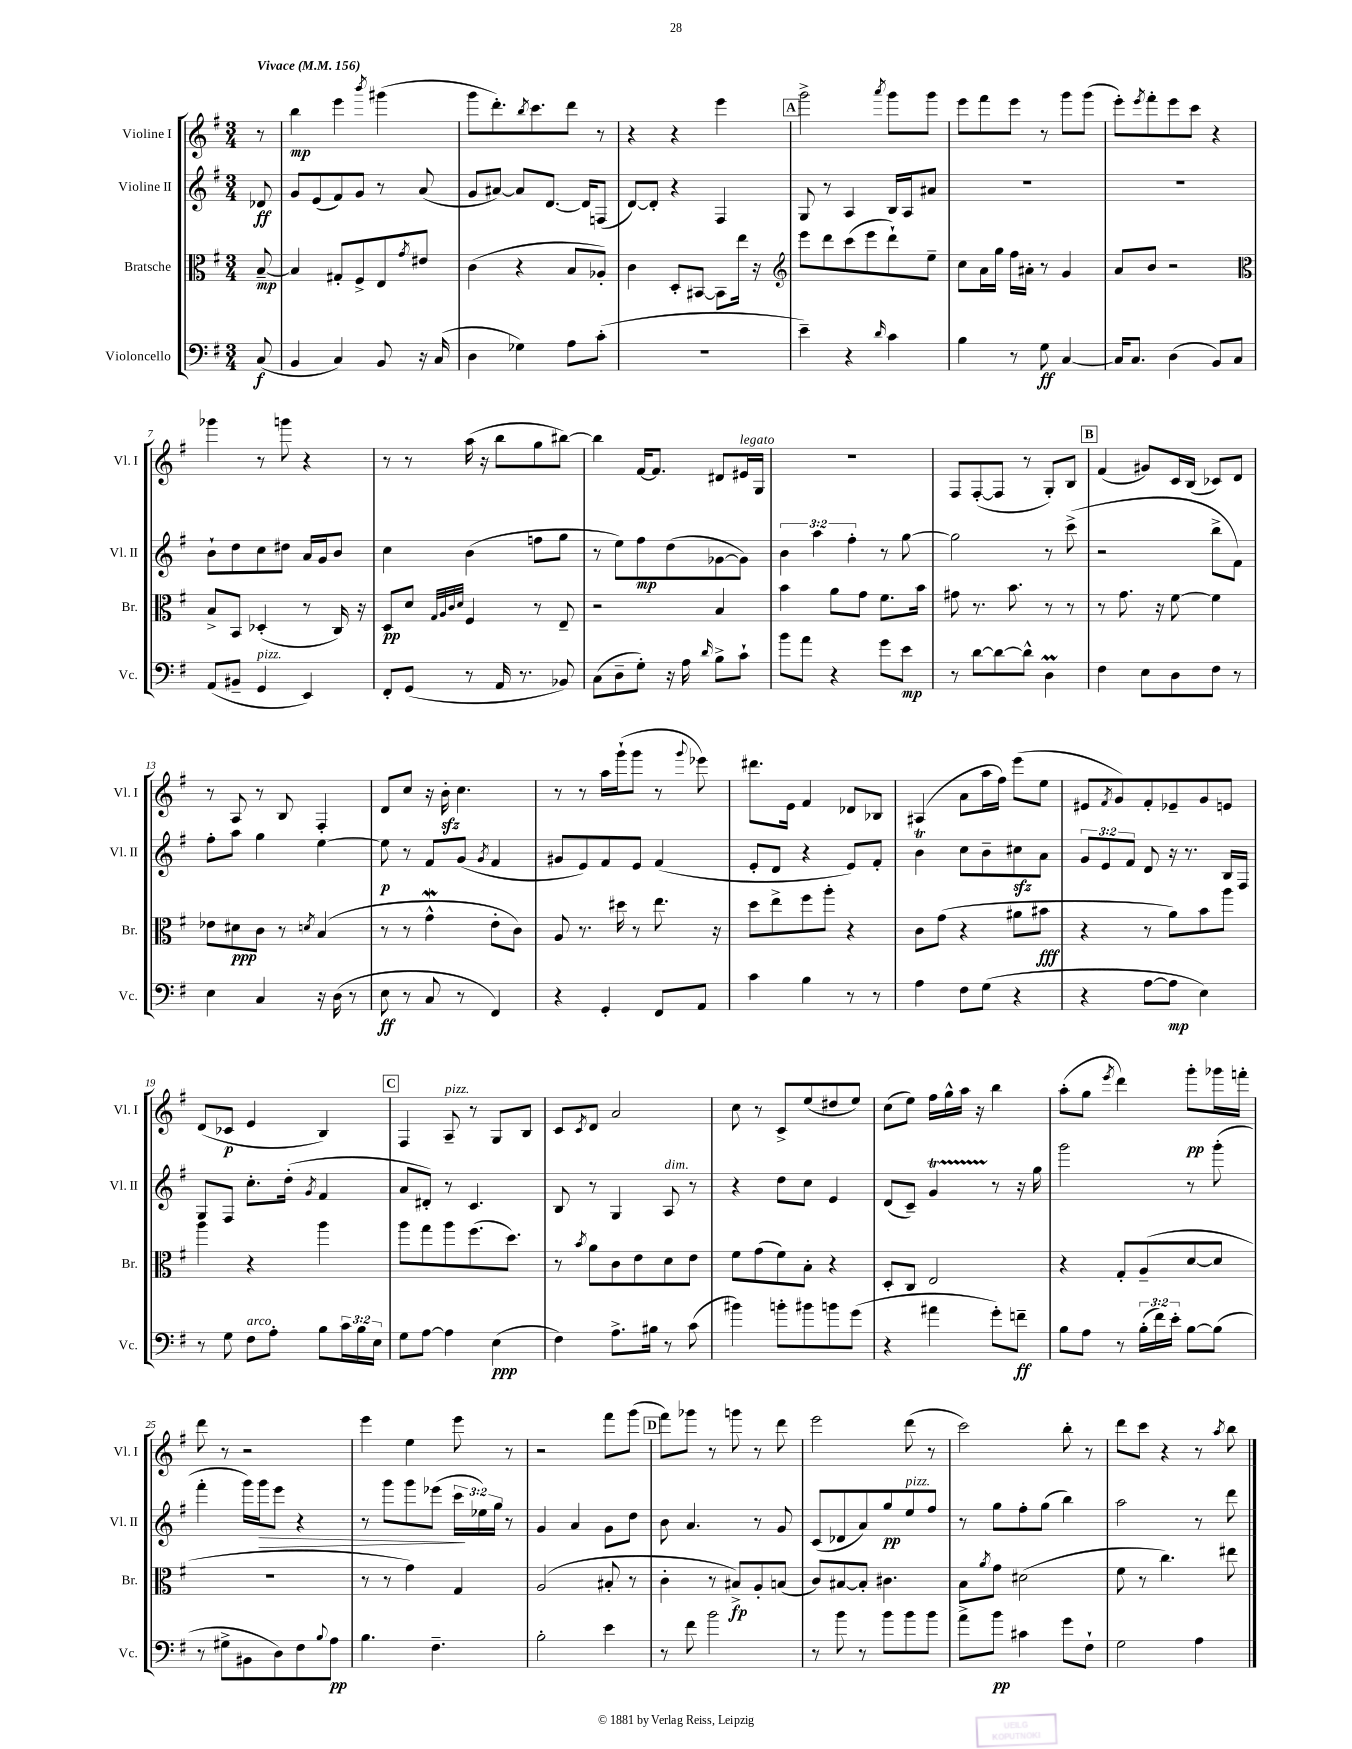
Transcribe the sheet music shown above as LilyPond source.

<<
\new StaffGroup <<
\new Staff = "s0" \with { instrumentName = "Violine I" shortInstrumentName = "Vl. I" } {
    \clef treble \key g \major \numericTimeSignature \time 3/4 \partial 8 \tempo "Vivace" 4 = 156
    r8 |
    b''4\mp e'''4 \acciaccatura { b'''8 } gis'''4( |
    g'''8 d'''8.-.) \acciaccatura { b''8 } c'''8. d'''8 r8 |
    r4 r4 e'''4 |
    \mark \markup { \box "A" } g'''2-> \acciaccatura { a'''8 } g'''8 g'''8 |
    e'''8 fis'''8 e'''8 r8 g'''8 g'''8( |
    e'''8-.) \acciaccatura { e'''8 } fis'''8-. e'''8 c'''8 r4 |
    ges'''4 r8 g'''8 r4 |
    r8 r8 a''16( r16 b''8 g''8 bis''8~) |
    bis''4 fis'16~ fis'8. dis'8 eis'16^\markup { \italic "legato" } g16 |
    R2. |
    fis8 fis8~-.( fis8 r8 g8-.) b8 |
    \mark \markup { \box "B" } fis'4( gis'8) c'16 b16( ces'8) d'8 |
    r8 a8 r8 b8 fis4-. |
    d'8 c''8 r16 b'16-.\sfz c''4. |
    r8 r8 a''16 g'''16-!( g'''8 r8 \appoggiatura { g'''8 } ees'''8) |
    dis'''8. e'16 fis'4 des'8 bes8 |
    ais4( a'8 a''16 fis''16) e'''8( e''8 |
    eis'8 \acciaccatura { fis'8 } g'8) fis'8-. ees'8-- g'8 e'8 |
    d'8( ces'8\p e'4 b4) |
    \mark \markup { \box "C" } fis4 a8--^\markup { \italic "pizz." } r8 g8 b8 |
    c'8 \acciaccatura { c'8 } d'8 a'2 |
    c''8 r8 c'8-> e''8( dis''8 e''8) |
    c''8( e''8) fis''16 g''16-^ a''16 r16 b''4 |
    a''8-.( g''8 \acciaccatura { e'''8 } d'''4) g'''8-.\pp ges'''16 f'''16-. |
    d'''8 r8 r2 |
    e'''4 e''4 e'''8 r8 |
    r2 fis'''8 g'''8( |
    \mark \markup { \box "D" } fis'''8) ges'''8 r8 g'''8 r8 d'''8 |
    e'''2 d'''8( r8 |
    c'''2) b''8-. r8 |
    d'''8 c'''8 r4 r8 \acciaccatura { a''8 } b''8 \bar "|." |
}
\new Staff = "s1" \with { instrumentName = "Violine II" shortInstrumentName = "Vl. II" } {
    \clef treble \key g \major \numericTimeSignature \time 3/4 \override Staff.TupletNumber.text = #tuplet-number::calc-fraction-text \partial 8
    des'8\ff |
    g'8 e'8( fis'8) g'8 r8 a'8( |
    g'8 ais'8~) ais'8 d'8.~ d'16 f8( |
    d'8~) d'8-. r4 fis4 |
    \mark \markup { \box "A" } g8 r8 a4 b16 a16 ais'8 |
    R2. |
    R2. |
    b'8-! d''8 c''8 dis''8 a'16 g'16 b'8 |
    c''4 b'4( f''8 g''8 |
    r8 e''8) fis''8\mp d''8( ges'8~ ges'8) |
    \tuplet 3/2 { b'4 a''4 fis''4-. } r8 g''8~ |
    g''2 r8 c'''8->( |
    \mark \markup { \box "B" } r2 b''8-> fis'8) |
    fis''8-. a''8 g''4 e''4~ |
    e''8\p r8 fis'8 g'8( \acciaccatura { g'8 } fis'4 |
    gis'8 e'8) fis'8 e'8 fis'4( |
    e'8-. d'8 r4 e'8) fis'8-. |
    b'4\trill c''8 b'8-- cis''8\sfz a'8 |
    \tuplet 3/2 { g'8 e'8 fis'8 } d'8 r16 r8. b16 fis16 |
    g8 fis8 c''8.-. d''16-.( \acciaccatura { g'8 } fis'4 |
    \mark \markup { \box "C" } a'8 dis'8-.) r8 c'4. |
    b8 r8 g4 a8^\markup { \italic "dim." } r8 |
    r4 d''8 c''8 e'4 |
    d'8( c'8--) g'4\startTrillSpan r8\stopTrillSpan r16 g''16 |
    g'''2 r8 g'''8-.( |
    fis'''4-. g'''16) g'''16\> e'''8 r4 |
    r8 g'''8 g'''8 ees'''8( \tuplet 3/2 { c'''16\! ees''16) g''16 } r8 |
    g'4 a'4 g'8 d''8 |
    \mark \markup { \box "D" } b'8 a'4. r8 g'8 |
    c'8( des'8 a'8) g''8\pp e''8^\markup { \italic "pizz." } fis''8 |
    r8 g''8 fis''8-. g''8( b''4) |
    a''2 r8 d'''8 \bar "|." |
}
\new Staff = "s2" \with { instrumentName = "Bratsche" shortInstrumentName = "Br." } {
    \clef alto \key g \major \numericTimeSignature \time 3/4 \partial 8
    b8~--\mp |
    b4 gis8-. fis8-> e8 \acciaccatura { g'8 } eis'8 |
    c'4( r4 b8 aes8-.) |
    c'4 d8-. bis,8~ bis,8 e''16 r16 |
    \mark \markup { \box "A" } \clef treble e'''8 d'''8 c'''8( e'''8 d'''8-!) e''8-- |
    c''8 a'16 g''16 fis''16 ais'16-. r8 g'4 |
    a'8 b'8 r2 |
    \clef alto b8-> b,8 des4-.( r8 c16) r16 |
    d8\pp d'8 \grace { g32 a32 c'32 d'32 } fis4 r8 e8-- |
    r2 b4 |
    b'4 a'8 g'8 fis'8. b'16 |
    gis'8 r8. b'8. r8 r8 |
    \mark \markup { \box "B" } r8 g'8. r16 fis'8~ fis'4 |
    ees'8 dis'8\ppp c'8 r8 \acciaccatura { d'8 } b4( |
    r8 r8 g'4-^\mordent e'8-. c'8) |
    a8 r8. dis''16 r8 e''8. r16 |
    d''8 e''8-> fis''8 a''8-. r4 |
    c'8 g'8( r4 ais'8 bis'8\fff |
    r4 r8 a'8) b'8 a''8 |
    a''4 r4 a''4 |
    \mark \markup { \box "C" } a''8 g''8 a''8 fis''8.( d''8.) |
    r8 \acciaccatura { b'8 } a'8 c'8 e'8 d'8 e'8 |
    fis'8 g'8( fis'8) b8-. r4 |
    d8-. c8 e2 |
    r4 g8-. a8--( d'8~ d'8 |
    R2. |
    r8 r8 g'4) g4 |
    a2( bis8-. r8 |
    \mark \markup { \box "D" } c'4-. r8 bis8->\fp) a8-. b8( |
    c'8) bis8~ bis8-. cis'4. |
    b8 \acciaccatura { a'8 } g'8 dis'2( |
    fis'8 r8 c''4.) eis''8 \bar "|." |
}
\new Staff = "s3" \with { instrumentName = "Violoncello" shortInstrumentName = "Vc." } {
    \clef bass \key g \major \numericTimeSignature \time 3/4 \override Staff.TupletNumber.text = #tuplet-number::calc-fraction-text \partial 8
    c8\f( |
    b,4 c4) b,8 r16 c16( |
    d4 ges4) a8 c'8-.( |
    R2. |
    \mark \markup { \box "A" } e'4--) r4 \grace { d'16 } c'4 |
    b4 r8 g8\ff c4~ |
    c16 c8. d4( b,8) c8 |
    a,8( bis,8-- g,4^\markup { \italic "pizz." } e,4) |
    fis,8-. g,8( r8 a,16 r8. bes,8) |
    c8( d8-- g8-.) r16 a16 \grace { d'16 } b8-> c'8-! |
    b'8 a'8 r4 g'8 e'8\mp |
    r8 d'8~ d'8~ d'8-^ d4\prall |
    \mark \markup { \box "B" } fis4 e8 d8 fis8 r8 |
    e4 c4 r16 d16( r8 |
    e8\ff r8 c8 r8 fis,4) |
    r4 g,4-. fis,8 a,8 |
    c'4 b4 r8 r8 |
    a4 fis8 g8( r4 |
    r4 a8~ a8\mp e4) |
    r8 g8 fis8^\markup { \italic "arco" } a8-. b8 \tuplet 3/2 { c'16 b16 e16 } |
    \mark \markup { \box "C" } g8 a8~ a4 e4\ppp( |
    fis4) a8.-> bis16 r8 c'8( |
    bis'4) b'8-. bis'8 b'8 g'8( |
    r4 ais'4 g'8-.) f'8--\ff |
    b8 a8 r8 \tuplet 3/2 { b16-.( fis'16) e'16-. } b8~ b8( |
    r8 gis8-> bis,8 d8) fis8 \appoggiatura { b8 } a8\pp |
    b4. fis4.-- |
    b2-. e'4 |
    \mark \markup { \box "D" } r8 fis'8 b'2 |
    r8 b'8 r8 b'8 b'8 b'8 |
    a'8-> b'8\pp cis'4 g'8 fis8-! |
    g2 a4 \bar "|." |
}
>>
>>
